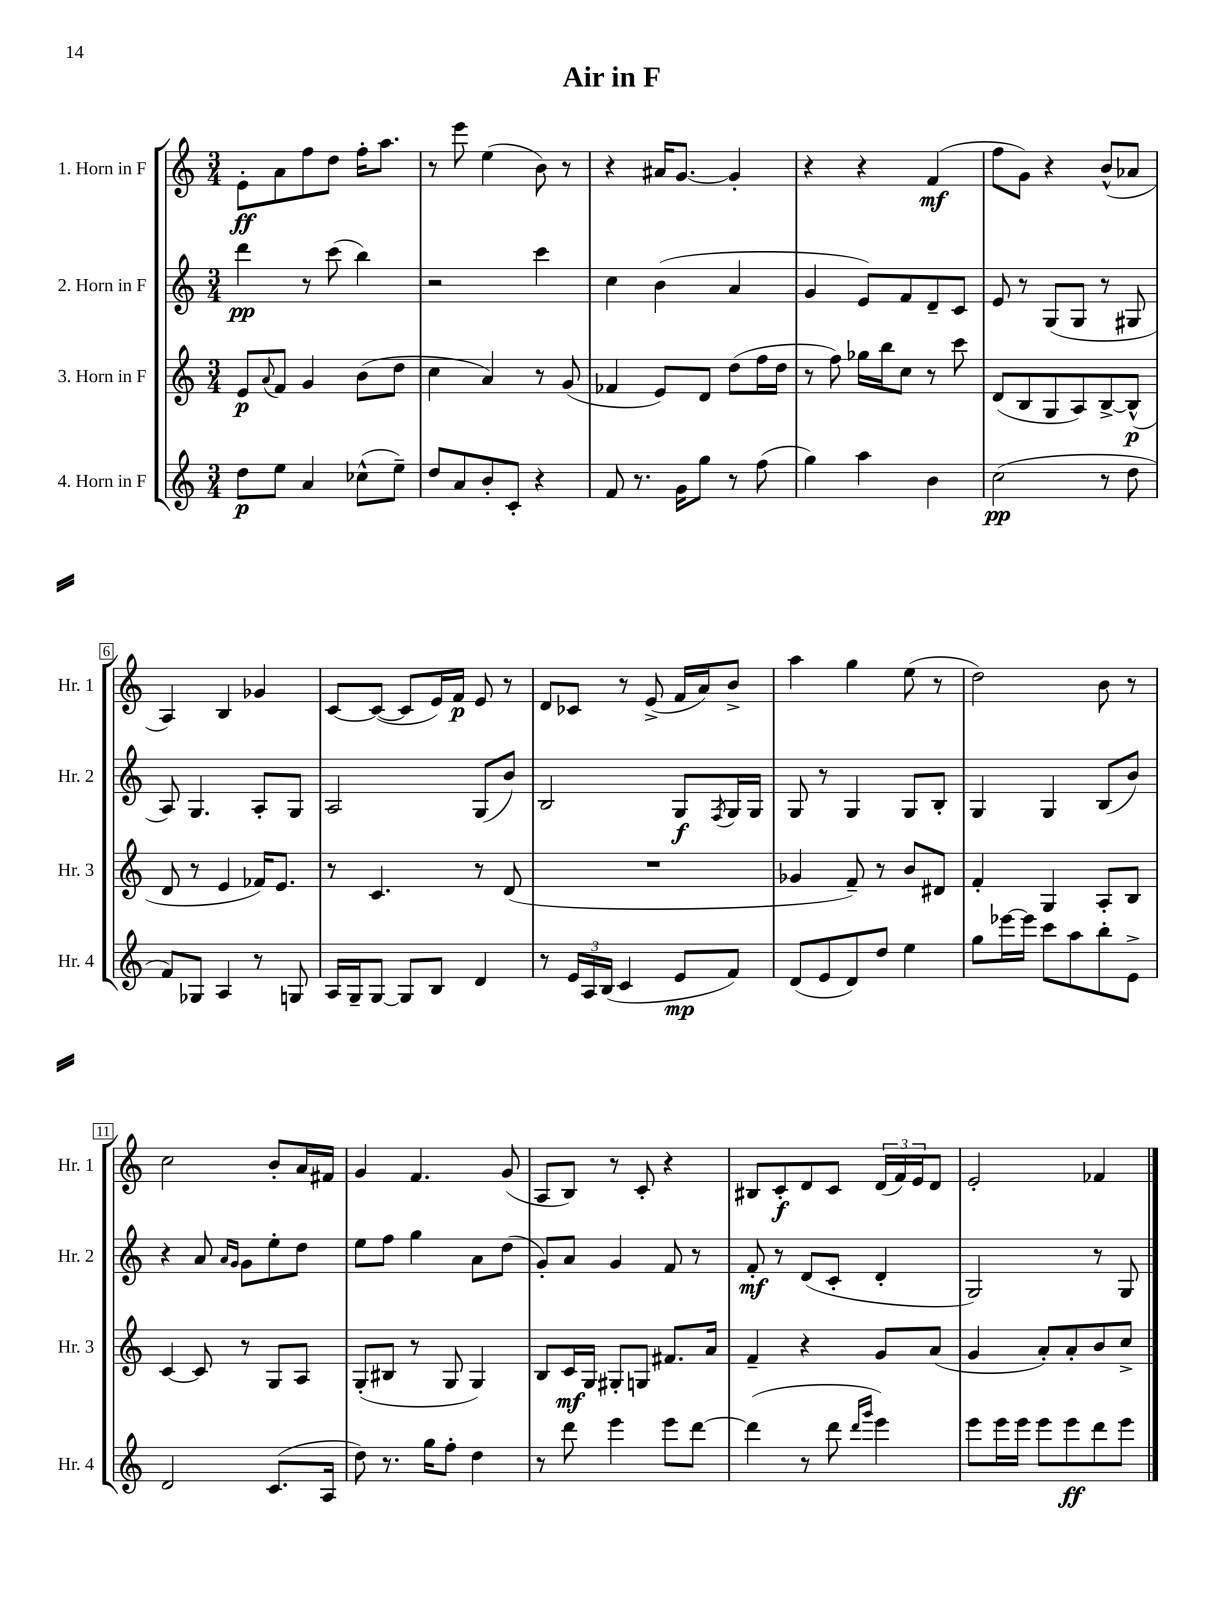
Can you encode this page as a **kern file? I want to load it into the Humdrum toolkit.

**kern	**kern	**kern	**kern
*staff4	*staff3	*staff2	*staff1
*clefG2	*clefG2	*clefG2	*clefG2
*k[]	*k[]	*k[]	*k[]
*M3/4	*M3/4	*M3/4	*M3/4
8dd	8e	4ddd	8e'
.	8qqa	.	.
8ee	8f	.	8a
4a	4g	8r	8ff
.	.	(8ccc	8dd
(8cc-^^	(8b	4bb)	16ff'
.	.	.	8.aa
8ee~)	8dd	.	.
=	=	=	=
8dd	4cc	2r	8r
8a	.	.	8eee
8b'	4a)	.	(4ee
8c'	.	.	.
4r	8r	4ccc	8b)
.	(8g	.	8r
=	=	=	=
8f	4f-	4cc	4r
8.r	.	.	.
.	8e)	(4b	16a#
16g	.	.	[8.g
8gg	8d	.	.
8r	(8dd	4a	4g']
(8ff	16ff	.	.
.	16dd	.	.
=	=	=	=
4gg)	8r	4g	4r
.	8ff)	.	.
4aa	16gg-	8e)	4r
.	16bb	.	.
.	8cc	8f	.
4b	8r	8d~	(4f
.	8ccc	8c	.
=	=	=	=
(2cc	(8d	8e	8ff
.	8B	8r	8g)
.	8G	(8G	4r
.	8A)	8G	.
8r	[8B^	8r	(8b^^
8dd	(8B^^]	8G#	8a-
=	=	=	=
8f)	8d	8A)	4A)
8G-	8r	4.G	.
4A	4e	.	4B
8r	16f-)	8A'	4g-
.	8.e	.	.
8G	.	8G	.
=	=	=	=
16A	8r	2A	[8c
16G~	.	.	.
[8G	4.c	.	(8c_
8G]	.	.	8c]
8B	.	.	16e)
.	.	.	16f
4d	8r	(8G	8e
.	(8d	8b)	8r
=	=	=	=
8r	2.r	2B	8d
24e	.	.	8c-
24A	.	.	.
(24B	.	.	.
4c	.	.	8r
.	.	.	(8e^
8e	.	8G	16f
.	.	.	16a)
.	.	8qF	.
8f)	.	16G	8b^
.	.	16G	.
=	=	=	=
(8d	4g-	8G	4aa
8e	.	8r	.
8d)	8f~)	4G	4gg
8dd	8r	.	.
4ee	8b	8G	(8ee
.	8d#	8B'	8r
=	=	=	=
8gg	4f'	4G	2dd)
[16eee-	.	.	.
16eee-]	.	.	.
8ccc	4G	4G	.
8aa	.	.	.
8bb'	8A'	(8B	8b
8e^	8B	8b)	8r
=	=	=	=
2d	[4c	4r	2cc
.	8c]	8a	.
.	.	16qqa	.
.	.	16qqg	.
.	8r	8g	.
(8.c	8G	8ee'	8b'
.	8A	8dd	16a
16A	.	.	16f#
=	=	=	=
8dd)	(8G'	8ee	4g
8.r	8B#	8ff	.
.	8r	4gg	4.f
16gg	.	.	.
8ff'	8G	.	.
4dd	4G)	8a	.
.	.	(8dd	(8g
=	=	=	=
8r	8B	8g')	8A
8ddd	16c	8a	8B)
.	16G	.	.
4eee	8G#'	4g	8r
.	8G	.	8c'
8eee	8.f#	8f	4r
[8ddd	.	8r	.
.	16a	.	.
=	=	=	=
(4ddd]	4f~	8f'	8B#
.	.	8r	8c'
8r	4r	(8d	8d
8ddd	.	8c'	8c
16qqddd	.	.	.
16qqggg	.	.	.
4eee)	8g	4d'	(24d
.	.	.	24f)
.	.	.	24e
.	(8a	.	8d
=	=	=	=
8eee	4g	2G)	2e'
16eee	.	.	.
16eee	.	.	.
8eee	8a')	.	.
8eee	8a'	.	.
8ddd	8b	8r	4f-
8eee	8cc^	8G	.
==	==	==	==
*-	*-	*-	*-
